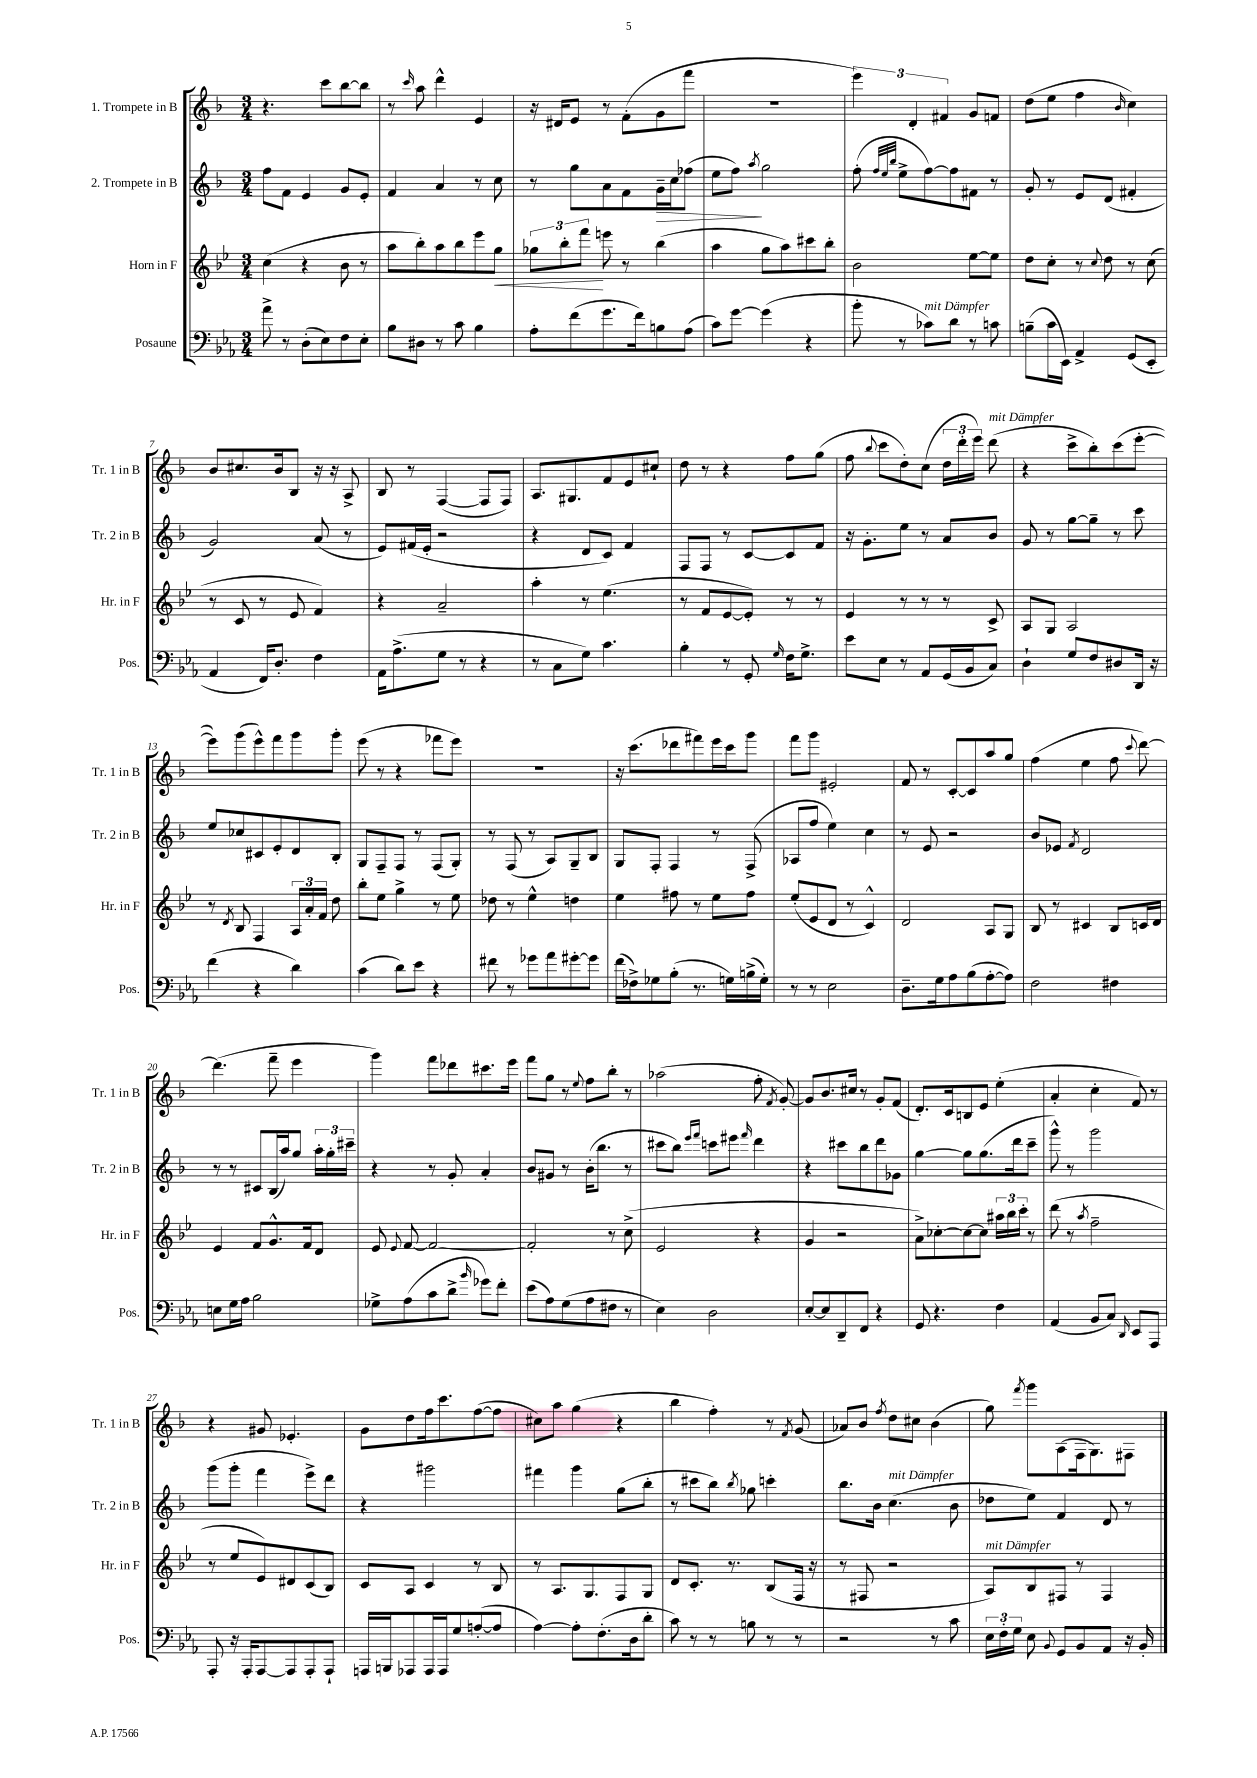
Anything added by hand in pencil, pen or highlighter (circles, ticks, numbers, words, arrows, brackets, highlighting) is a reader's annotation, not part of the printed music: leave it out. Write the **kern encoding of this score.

**kern	**kern	**kern	**kern
*staff4	*staff3	*staff2	*staff1
*clefF4	*clefG2	*clefG2	*clefG2
*k[b-e-a-]	*k[b-e-]	*k[b-]	*k[b-]
*M3/4	*M3/4	*M3/4	*M3/4
8a-^\	(4cc\	8ff\L	4.r
8r	.	8f\J	.
(8D'\L	4r	4e/	.
8E-\)	.	.	8ccc\L
8F\	8b-\	8g/L	[8bb-\
8E-'\J	8r	8e'/J	8bb-\]J
=	=	=	=
8B-\L	8aa\L	4f/	8r
.	.	.	16qqccc/
8D#\J	8bb-'\)	.	8aa\
8r	8aa\	4a/	4ddd^^\
8c\	8bb-\	.	.
4B-\	8eee-\	8r	4e/
.	8gg\J	8cc\	.
=	=	=	=
8A-'\L	12gg-\L	8r	16r
.	.	.	16d#/LK
.	12bb-'\	.	.
(8f\	.	8gg\L	8e/J
.	12fff\J	.	.
8.g\	8eee\	8a\	8r
.	8r	8f\	(8f'\L
16f\k)	.	.	.
8B\	(4bb-\	16g~\L	8g\
.	.	16cc\J	.
(8A-\J	.	(8ff-\J	8fff\J
=	=	=	=
8c\L)	4aa\	8ee\L	2.r
[8g\J	.	8ff\J)	.
.	.	8qaa/	.
(4g\]	8gg\L	2gg\	.
.	8aa\)	.	.
4r	8ccc#\	.	.
.	8bb-'\J	.	.
=	=	=	=
8b-'\	2b-\	(8ff'\	6eee\)
.	.	32qqff/LLL	.
.	.	32qqee/	.
.	.	32qqbb-/JJJ	.
8r	.	8ee^\L	.
.	.	.	6d'/
8c-\L)	.	[8ff\)	.
.	.	.	6f#/
8d\J	.	8ff\]	.
8r	[8ee-\L	8f#\J	8g/L
8c\	8ee-\]J	8r	8f/J
=	=	=	=
(8B~\L	8dd\L	8g'/	(8dd\L
16c\L	8cc'\J	8r	8ee\J
16EE-\JJ)	.	.	.
4AA-^/	8r	8e/L	4ff\
.	8qqcc/	.	.
.	8dd\	(8d/J	.
.	.	.	16qqb-/
(8GG/L	8r	4f#'/	4cc\)
8EE-'/J	(8cc\	.	.
=	=	=	=
4AA-/	8r	2g/)	8b-/L
.	8c/	.	8.cc#/
16FF/LK)	8r	.	.
8.D'/J	.	.	16b-/k
.	8e-/	.	8B-/J
4F\	4f/)	(8a/	16r
.	.	.	16r
.	.	8r	8A^/
=	=	=	=
16AA-\LK	4r	8e/L)	8B-/
(8.A-^\	.	.	.
.	.	(16f#/L	8r
.	.	16e'/JJ	.
8G\J	2a~/	2r	([4F/
8r	.	.	.
4r	.	.	8F/]L
.	.	.	8F/J)
=	=	=	=
8r	4aa'\	4r	8.A/L
8C\L	.	.	.
.	.	.	8.G#/
8G\J)	8r	8d/L	.
4.c\	(4.ee-\	8c/J)	8f/
.	.	4f/	8e/
.	.	.	8cc#`/J
=	=	=	=
4B-'\	8r	8F/L	8dd\
.	8f/L	8F/J	8r
8r	[8e-/	8r	4r
8GG'/	8e-'/]J)	[8c/L	.
16qqG/	.	.	.
16F\LK	8r	8c/]	8ff\L
8.G^\J	.	.	.
.	8r	8f/J	(8gg\J
=	=	=	=
8e-\L	4e-/	16r	8ff\
.	.	8.g'\L	.
.	.	.	8qqbb-/
8E-\J	.	.	8ccc\L
8r	8r	8ee\J	8dd'\)
8AA-/L	8r	8r	(8cc\J
(16GG/L	8r	8a/L	24dd\LL
.	.	.	24ddd'\
16BB-/J	.	.	.
.	.	.	24eee\JJ)
8C/J)	8c^/	8b-/J	(8ddd\
=	=	=	=
4D`\	8A/L	8g/	4r
.	8G/J	8r	.
8G/L	2A/	[8gg\L	8ccc^\L
8F/	.	8gg~\]J	8bb-'\)
8D#/	.	8r	(8ccc\
16DD/Jk	.	8ccc\	[8eee'\J
16r	.	.	.
=	=	=	=
(4f\	8r	8ee/L	8eee\]L)
.	8qd/	.	.
.	8B-/	8cc-/	(8ggg\
4r	4F/	8c#/	8eee^^\)
.	.	8e'/	8fff\
4d\)	24A/LL	8d/	8ggg\
.	24a'/	.	.
.	24f/JJ	.	.
.	8dd\	8B-'/J	8ggg'\J
=	=	=	=
(4c\	8bb-'\L	8G/L	(8eee\
.	8ee-\J	8F~/	8r
8d\L)	4gg^\	8F/J	4r
8e-\J	.	8r	.
4r	8r	(8F/L	8fff-\L
.	8ee-\	8G'/J)	8eee\J)
=	=	=	=
8f#\	8dd-\	8r	2.r
8r	8r	(8F/	.
8g-\L	4ee-^^\	8r	.
8a-\	.	8A/L)	.
[8g#'\	4dd\	8G~/	.
8g#\]J	.	8B-/J	.
=	=	=	=
(16f\LL	4ee-\	8G/L	16r
16F-^\J)	.	.	(8.ccc\L
8G-\	.	8F'/J	.
(8B-'\J	8ff#\	4F/	8ddd-\
8.r	8r	.	8fff#\)
.	8ee-\L	8r	16eee\L
16G\LL)	.	.	16ccc\J
(16B^\	8ff#\J	(8F^/	8ggg\J
16G'\JJ)	.	.	.
=	=	=	=
8r	(8ee-'/L	8A-/L	8fff\L
8r	8e-/	8ff/J	8ggg\J
2E-\	8d/J	4ee\)	2e#'/
.	8r	.	.
.	4c^^/)	4cc\	.
=	=	=	=
8.D~\L	2d/	8r	8f/
.	.	8e/	8r
16G\k	.	.	.
8A-\	.	2r	[8c'/L
(8B-\	.	.	8c/]
[8A-'\	8A/L	.	8aa/
8A-\]J)	8G/J	.	8gg/J
=	=	=	=
2F\	8B-/	8b-/L	(4ff\
.	8r	8e-/J	.
.	.	8qf/	.
.	4c#/	2d/	4ee\
4F#\	8B-/L	.	8ff\
.	.	.	8qqccc/
.	16c/L	.	[8ddd\)
.	16d/JJ	.	.
=	=	=	=
8E\L	4e-/	8r	(4.ddd\]
16G\L	.	8r	.
16A-\JJ	.	.	.
2B-\	8f/L	8c#/L	.
.	8.g^^/	(16B-/L	8fff~\
.	.	16aa/J)	.
.	.	8gg/J	4eee\
.	16f/k	.	.
.	8d/J	24aa'\LL	.
.	.	24gg'\	.
.	.	24ccc#~\JJ	.
=	=	=	=
8G-^\L	8e-/	4r	4ggg\)
.	8qqe-/	.	.
(8A-\	[8f/	.	.
8c\	2f/_	8r	8fff\L
8d^\J	.	8g'/	8ddd-\
16qqb-/	.	.	.
8g-\L)	.	4a'/	8.ccc#\
8f'\J	.	.	.
.	.	.	16eee\Jk
=	=	=	=
(8e-\L	2f'/]	8b-/L	8fff\L
8A-\)	.	8g#/J	8gg\J
(8G\	.	8r	8r
.	.	.	8qqee/
8A-\	.	(16b-'\LK	8ff\L
.	.	8.bb-\J	.
8F#\J	8r	.	8bb-'\J
8r	(8cc^\	8r	8r
=	=	=	=
4E-\)	2e-/	8ccc#\L	(2aa-\
.	.	8bb-\J)	.
.	.	16qqeee/LL	.
.	.	16qqfff/JJ	.
2D\	.	8ccc\L	.
.	.	8eee#\J	.
.	.	16qqfff/	.
.	4r	4ddd\	8ff'\
.	.	.	8qf/
.	.	.	[8g'/)
=	=	=	=
[8E-'/L	4g/	4r	8g/]L
8E-/]	.	.	8.b-/
8DD~/	2r	8ccc#\L	.
.	.	.	16cc#/Jk
8FF/J	.	8bb-\	8r
4r	.	8ddd\	8g'/L
.	.	8g-\J	(8f/J
=	=	=	=
8GG/	8a^\L)	[4gg\	8.d'/L)
4.r	[8cc-'\	.	.
.	.	.	16c/k
.	8cc-\_	8gg\]L	8B/
.	8cc-\]J	(8.gg\	8e/J
4F\	24aa#\LL	.	(4ee'\
.	24bb-\	.	.
.	.	16ddd\k	.
.	24ccc'\JJ	.	.
.	8r	8ccc~\J	.
=	=	=	=
(4AA-/	(8ddd\	8ggg^^\)	4a'/
.	8r	8r	.
.	8qaa/	.	.
8BB-/L	2ff~\	2ggg\	4cc'\
8C/J)	.	.	.
16qqDD/	.	.	.
8EE-/L	.	.	8f/)
8AAA-/J	.	.	8r
=	=	=	=
8AAA-'/	8r	(8ggg\L	4r
16r	8ee-/L	8ggg'\J	.
16AAA-'/LK	.	.	.
[8AAA-/	8e-/)	4fff\	8g#/
8AAA-/]	8d#/	.	4.e-'/
8AAA-'/	(8c/	8eee^\L)	.
8AAA-`/J	8B-/J)	8ddd\J	.
=	=	=	=
16AAA/LL	8c/L	4r	8g\L
16BBB/J	.	.	.
8AAA-/	8A/J	.	8dd\
16AAA-/L	4c/	2ggg#\	16ff\k
16AAA-/J	.	.	8.ccc\
8G/	.	.	.
([8A'/	8r	.	([8ff\
8A/]J	8B-/	.	8ff\]J
=	=	=	=
[4A-\)	8r	4fff#\	8cc#\L)
.	8.A/L	.	8aa\J
8A-'\]L	.	4ggg\	(4gg\
.	8.G/	.	.
(8.F'\	.	.	.
.	8F/	(8gg\L	4r
16D\k	.	.	.
8d'\J	8G/J	8bb-'\J	.
=	=	=	=
8c\)	8d/L	8r	4bb-\
8r	8.c'/J	8ccc#\L	.
8r	.	8bb-\J)	4ff'\)
.	8.r	.	.
.	.	8qbb-/	.
8B\	.	8gg-\	.
8r	(8B-/L	4ccc'\	8r
.	.	.	8qf/
8r	16F/Jk	.	(8g/
.	16r	.	.
=	=	=	=
2r	8r	8.bb-\L	8a-/L)
.	8F#/	.	8b-/J
.	.	16b-\Jk	.
.	.	.	8qff/
.	2r	(4.cc\	8dd\L
.	.	.	8cc#\J
8r	.	.	(4b-\
8c\	.	8b-\	.
=	=	=	=
24E-\LL	8A/L)	8dd-\L	8gg\)
24F'\	.	.	.
24G\JJ	.	.	.
.	.	.	8qfff/
8E-\	8B-/	8ee\J)	8ggg\L
8qqBB-/	.	.	.
8GG/L	8F#/J	4f/	(8A\
8BB-/	8r	.	16F\k
.	.	.	8.G\)
8AA-/J	4F#/	8d/	.
16r	.	8r	8F#\J
16BB-'/	.	.	.
==	==	==	==
*-	*-	*-	*-
